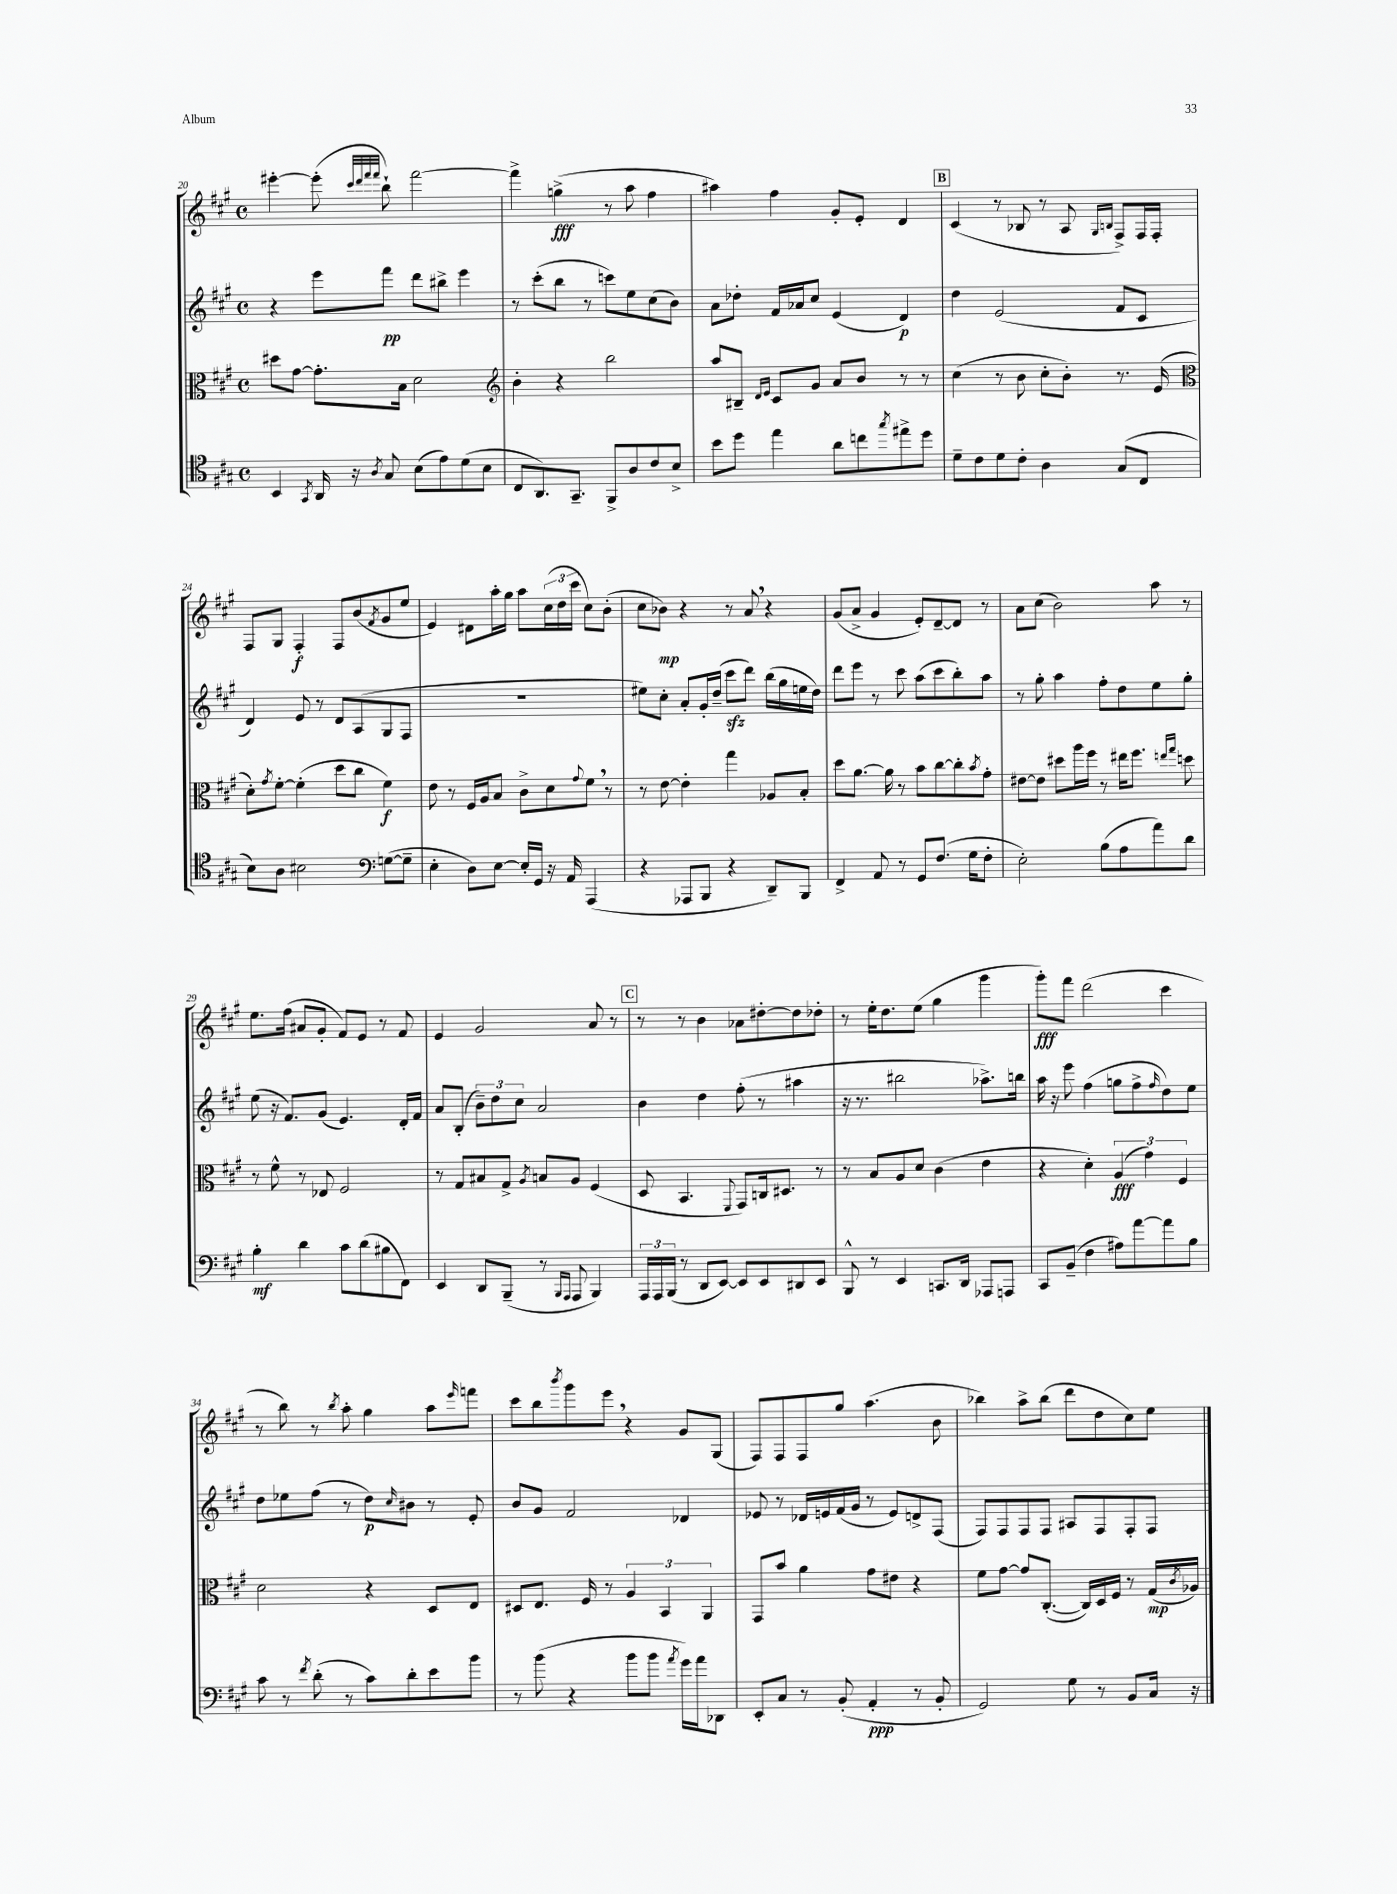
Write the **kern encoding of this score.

**kern	**dynam	**kern	**dynam	**kern	**dynam	**kern	**dynam
*part4	*part4	*part3	*part3	*part2	*part2	*part1	*part1
*staff4	*staff4	*staff3	*staff3	*staff2	*staff2	*staff1	*staff1
*clefC4	*	*clefC3	*	*clefG2	*	*clefG2	*
*k[f#c#g#]	*	*k[f#c#g#]	*	*k[f#c#g#]	*	*k[f#c#g#]	*
*M4/4	*	*M4/4	*	*M4/4	*	*M4/4	*
*met(c)	*	*met(c)	*	*met(c)	*	*met(c)	*
=20	=20	=20	=20	=20	=20	=20	=20
4BB/	.	8dd#X\L	.	4r	.	[4eee#X'\	.
.	.	[8g#\J	.	.	.	.	.
8qGG#/	.	.	.	.	.	.	.
16AA/	.	8.g#'\L]	.	8eee\L	.	(8eee#'\]	.
16r	.	.	.	.	.	.	.
.	.	.	.	.	.	32qqccc#/LLL	.
.	.	.	.	.	.	32qqddd/	.
.	.	.	.	.	.	32qqfff#/	.
8qA/	.	.	.	.	.	32qqfff#/JJJ	.
8G#/	.	.	.	8fff#\J	pp	8bb`\)	.
.	.	16B\Jk	.	.	.	.	.
(8B\L	.	2d\	.	8ddd\L	.	[2fff#\	.
8e\)	.	.	.	8bb#X^\J	.	.	.
(8d\	.	.	.	4eee\	.	.	.
8B\J	.	.	.	.	.	.	.
=21	=21	=21	=21	=21	=21	=21	=21
*	*	*clefG2	*	*	*	*	*
8C#/L	.	4b'\	.	8r	.	4fff#^\]	.
8.AA/)	.	.	.	(8ccc#'\L	.	.	.
.	.	4r	.	8bb\J	.	(4ggn^\	fff
8.GG#~/J	.	.	.	.	.	.	.
.	.	.	.	8r	.	.	.
8FF#^/L	.	2bb\	.	8cccn\L)	.	8r	.
8A/	.	.	.	8ee\	.	8aa\	.
8c#/	.	.	.	(8cc#\	.	4ff#\	.
8B^/J	.	.	.	8b\J)	.	.	.
=22	=22	=22	=22	=22	=22	=22	=22
8b\L	.	8aa/L	.	8a\L	.	4aa#X\)	.
8dd\J	.	8B#X~/J	.	8dd-X'\J	.	.	.
.	.	16qqd/LL	.	.	.	.	.
.	.	16qqe/JJ	.	.	.	.	.
4ee\	.	8c#/L	.	16f#/LL	.	4ff#\	.
.	.	.	.	16a-X/J	.	.	.
.	.	8g#/J	.	8cc#/J	.	.	.
8a\L	.	8a/L	.	(4e/	.	8g#'/L	.
8ccn\	.	8b/J	.	.	.	8e'/J	.
8qgg#/	.	.	.	.	.	.	.
8ee#X^\	.	8r	.	4d/)	p	4d/	.
8dd\J	.	8r	.	.	.	.	.
!!LO:REH:place=s1:t=B
=23	=23	=23	=23	=23	=23	=23	=23
8d~\L	.	(4cc#\	.	4dd\	.	(4c#/	.
8c#\	.	.	.	.	.	.	.
8d\	.	8r	.	(2e/	.	8r	.
8c#'\J	.	8b\	.	.	.	8B-X/	.
4A\	.	8cc#'\L	.	.	.	8r	.
.	.	8b'\J)	.	.	.	8A/	.
.	.	.	.	.	.	16qqG#/LL	.
.	.	.	.	.	.	16qqBn/JJ	.
(8G#/L	.	8.r	.	8f#/L	.	8F#^/L)	.
8C#/J	.	.	.	8c#/J	.	16F#/L	.
.	.	(16e/	.	.	.	16F#'/JJ	.
!!LO:LB:g=z
=24	=24	=24	=24	=24	=24	=24	=24
*	*	*clefC3	*	*	*	*	*
8B\L)	.	8d'\L)	.	4d/)	.	8F#/L	.
.	.	8qg#/	.	.	.	.	.
8A\J	.	[8f#'\J	.	.	.	8G#/J	.
2B#X\	.	(4f#'\]	.	8e/	.	4F#'/	f
.	.	.	.	8r	.	.	.
.	.	8dd\L	.	8d/L	.	8F#/L	.
.	.	8cc#\J	.	(8A/	.	(8b/	.
*clefF4	*	*	*	*	*	*	*
.	.	.	.	.	.	8qf#/	.
([8Gn\L	.	4f#\)	f	8G#/	.	8g#/	.
8G~\J]	.	.	.	8F#/J	.	8ee/J	.
=25	=25	=25	=25	=25	=25	=25	=25
4E'\	.	8e\	.	1r	.	4e/)	.
.	.	8r	.	.	.	.	.
8D\L)	.	16F#/LL	.	.	.	8d#X\L	.
.	.	16A/J	.	.	.	.	.
[8E\J	.	8B/J	.	.	.	16aa'\L	.
.	.	.	.	.	.	16gg#\JJ	.
16E'/LL]	.	8c#^\L	.	.	.	8aa\L	.
16GG#/JJ	.	.	.	.	.	.	.
16r	.	8d\	.	.	.	(24cc#\L	.
.	.	.	.	.	.	24dd\	.
16AA/	.	.	.	.	.	.	.
.	.	.	.	.	.	24ccc#\JJ	.
.	.	8qqg#/	.	.	.	.	.
(4AAA/	.	8f#,\J	.	.	.	8cc#\L)	.
.	.	8r	.	.	.	(8b'\J	.
=26	=26	=26	=26	=26	=26	=26	=26
4r	.	8r	.	8ee#X\L)	.	8cc#\L	.
.	.	[8e\	.	8cc#'\J	.	8b-X\J)	mp
8AAA-X/L	.	4e'\]	.	8a'/L	.	4r	.
8BBB/J	.	.	.	16g#'/L	.	.	.
.	.	.	.	(16dd~/JJ	.	.	.
4r	.	4gg#\	.	8ccc#zz\L	.	8r	.
.	.	.	.	8ddd\J)	.	8a,/	.
8DD~/L)	.	8A-X/L	.	(16bb\LL	.	4r	.
.	.	.	.	16gg#\	.	.	.
8BBB/J	.	8B'/J	.	16een\	.	.	.
.	.	.	.	16dd\JJ)	.	.	.
=27	=27	=27	=27	=27	=27	=27	=27
4FF#^/	.	8dd\L	.	8ddd\L	.	(8g#/L	.
.	.	[8.a\J	.	8eee\J	.	8a^/J	.
8AA/	.	.	.	8r	.	4g#/	.
.	.	16a\]	.	.	.	.	.
8r	.	8r	.	8ccc#\	.	.	.
8GG#/L	.	8b\L	.	(8aa\L	.	8e'/L)	.
(8.F#/J	.	[8cc#\	.	8ccc#\	.	[8d~/	.
.	.	8cc#'\]	.	8bb'\)	.	8d/J]	.
16G#\KL	.	.	.	.	.	.	.
.	.	8qb/	.	.	.	.	.
8F#'\J	.	8g#'\J	.	8aa\J	.	8r	.
=28	=28	=28	=28	=28	=28	=28	=28
2E'\)	.	[8e#X\L	.	8r	.	8a\L	.
.	.	8e#\J]	.	8gg#'\	.	(8cc#\J	.
.	.	8dd#X\L	.	4aa\	.	2b\)	.
.	.	16aa\L	.	.	.	.	.
.	.	16ff#\JJ	.	.	.	.	.
(8B\L	.	8r	.	8ff#'\L	.	.	.
8A\	.	16ee#X\KL	.	8dd\	.	.	.
.	.	8.ff#\J	.	.	.	.	.
8a\)	.	.	.	8ee\	.	8aa\	.
.	.	16qqeen/LL	.	.	.	.	.
.	.	16qqgg#/JJ	.	.	.	.	.
8d\J	.	8ddn\	.	8gg#'\J	.	8r	.
!!LO:LB:g=z
=29	=29	=29	=29	=29	=29	=29	=29
4B'\	mf	8r	.	(8ee\	.	8.ee\L	.
.	.	8f#^^\	.	16r	.	.	.
.	.	.	.	8.f#/L)	.	(16ff#\Jk	.
4d\	.	8r	.	.	.	8a#X/L	.
.	.	8E-X/	.	(8g#/J	.	8g#'/J	.
8c#\L	.	2F#/	.	4.e/)	.	8f#/L)	.
(8d\	.	.	.	.	.	8e/J	.
8B#X\	.	.	.	.	.	8r	.
8FF#\J)	.	.	.	16d'/LL	.	8f#/	.
.	.	.	.	16f#/JJ	.	.	.
=30	=30	=30	=30	=30	=30	=30	=30
4EE/	.	8r	.	8a/L	.	4e/	.
.	.	8G#/L	.	(8B'/J	.	.	.
8DD/L	.	8B#X/	.	12b~\L)	.	2g#/	.
.	.	.	.	12dd\	.	.	.
(8BBB~/J	.	8G#^/J	.	.	.	.	.
.	.	.	.	12cc#\J	.	.	.
.	.	8qA/	.	.	.	.	.
8r	.	8Bn/L	.	2a/	.	.	.
16qqBBB/LL	.	.	.	.	.	.	.
16qqAAA/JJ	.	.	.	.	.	.	.
8AAA/	.	8A/J	.	.	.	.	.
4BBB/)	.	(4F#/	.	.	.	8a/	.
.	.	.	.	.	.	8r	.
!!LO:REH:place=s1:t=C
=31	=31	=31	=31	=31	=31	=31	=31
24AAA/LL	.	8D/	.	4b\	.	8r	.
24AAA/	.	.	.	.	.	.	.
(24BBB/JJ	.	.	.	.	.	.	.
8r	.	4.BB/	.	.	.	8r	.
8DD/L	.	.	.	4dd\	.	4b\	.
[8EE/J)	.	.	.	.	.	.	.
.	.	8qqFF#/	.	.	.	.	.
8EE/L]	.	8GG#/L)	.	(8ff#'\	.	8a-X\L	.
8EE/	.	16Cn/k	.	8r	.	[8dd#X'\	.
.	.	8.D#X/J	.	.	.	.	.
8DD#X/	.	.	.	4aa#X\	.	8dd#\]	.
8EE/J	.	8r	.	.	.	8dd-X'\J	.
=32	=32	=32	=32	=32	=32	=32	=32
8BBB^^/	.	8r	.	16r	.	8r	.
.	.	.	.	8.r	.	.	.
8r	.	8B/L	.	.	.	16ee'\KL	.
.	.	.	.	.	.	8.dd\	.
4EE/	.	8A/	.	2bb#X\	.	.	.
.	.	8d/J	.	.	.	(8ee\J	.
8.CCn/L	.	(4c#\	.	.	.	4gg#\	.
16DD/Jk	.	.	.	.	.	.	.
8AAA-X/L	.	4e\	.	8.aa-X^\L)	.	4ggg#\	.
8AAAn/J	.	.	.	.	.	.	.
.	.	.	.	16bbn\Jk	.	.	.
=33	=33	=33	=33	=33	=33	=33	=33
8CC#/L	.	4r	.	16aa\	.	8ggg#'\L)	fff
.	.	.	.	16r	.	.	.
(8BB~/J	.	.	.	8eee\	.	8fff#\J	.
4F#\	.	4d'\)	.	(4ff#\	.	(2ddd\	.
8A#X\L)	.	(6A/	fff	8ggn\L	.	.	.
[8a\	.	.	.	8ff#^\	.	.	.
.	.	6g#\)	.	.	.	.	.
.	.	.	.	16qqff#/	.	.	.
8a\]	.	.	.	8dd\)	.	4ccc#\	.
.	.	6F#/	.	.	.	.	.
8B\J	.	.	.	8ee\J	.	.	.
!!LO:LB:g=z
=34	=34	=34	=34	=34	=34	=34	=34
8c#\	.	2d\	.	8dd\L	.	8r	.
8r	.	.	.	8ee-X\	.	8bb\)	.
8qf#/	.	.	.	.	.	.	.
(8d'\	.	.	.	(8ff#\J	.	8r	.
.	.	.	.	.	.	8qbb/	.
8r	.	.	.	8r	.	8aa'\	.
8c#\L)	.	4r	.	8dd\L)	p	4gg#\	.
.	.	.	.	16qqcc#/	.	.	.
8d'\	.	.	.	8b#X\J	.	.	.
8e\	.	8D/L	.	8r	.	8aa\L	.
.	.	.	.	.	.	16qqeee/	.
8b\J	.	8E/J	.	8e'/	.	8fffn\J	.
=35	=35	=35	=35	=35	=35	=35	=35
8r	.	8D#X/L	.	8b/L	.	8ccc#\L	.
(8b\	.	8.E/J	.	8g#/J	.	8bb\	.
.	.	.	.	.	.	8qbbb/	.
4r	.	.	.	2f#/	.	8ggg#\	.
.	.	16F#/	.	.	.	.	.
.	.	8r	.	.	.	8eee,\J	.
8b\L	.	6A/	.	.	.	4r	.
8b\J	.	.	.	.	.	.	.
.	.	6BB/	.	.	.	.	.
8qa/	.	.	.	.	.	.	.
16g#\LL)	.	.	.	4d-X/	.	8g#/L	.
16a\J	.	.	.	.	.	.	.
.	.	6AA/	.	.	.	.	.
8DD-X\J	.	.	.	.	.	(8G#/J	.
=36	=36	=36	=36	=36	=36	=36	=36
8EE'/L	.	8GG#/L	.	8e-X/	.	8F#/L)	.
8C#/J	.	8b/J	.	8r	.	8F#/	.
8r	.	4a\	.	16d-X/LL	.	8F#/	.
.	.	.	.	16en/	.	.	.
(8BB'/	.	.	.	(16f#/	.	8gg#/J	.
.	.	.	.	16g#/JJ	.	.	.
4AA'/	ppp	8g#\L	.	8r	.	(4.aa\	.
.	.	8e#X\J	.	8e/L)	.	.	.
8r	.	4r	.	8dn^/	.	.	.
8BB'/	.	.	.	(8F#/J	.	8b\	.
=37	=37	=37	=37	=37	=37	=37	=37
2GG#/)	.	8f#\L	.	8F#/L)	.	4bb-X\)	.
.	.	[8g#\J	.	8F#/	.	.	.
.	.	8g#/L]	.	8F#/	.	8aa^\L	.
.	.	([8.C#'/J	.	8F#/J	.	(8bb-\J	.
8G#\	.	.	.	8A#X/L	.	8ddd\L	.
.	.	16C#/LL])	.	.	.	.	.
8r	.	16D/	.	8F#/	.	8dd\	.
.	.	16F#/JJ	.	.	.	.	.
8BB/L	.	8r	.	8F#'/	.	8cc#\)	.
16C#/Jk	.	(16G#/LL	mp	8F#/J	.	8ee\J	.
.	.	8qc#/	.	.	.	.	.
16r	.	16A-X/JJ)	.	.	.	.	.
==	==	==	==	==	==	==	==
*-	*-	*-	*-	*-	*-	*-	*-
